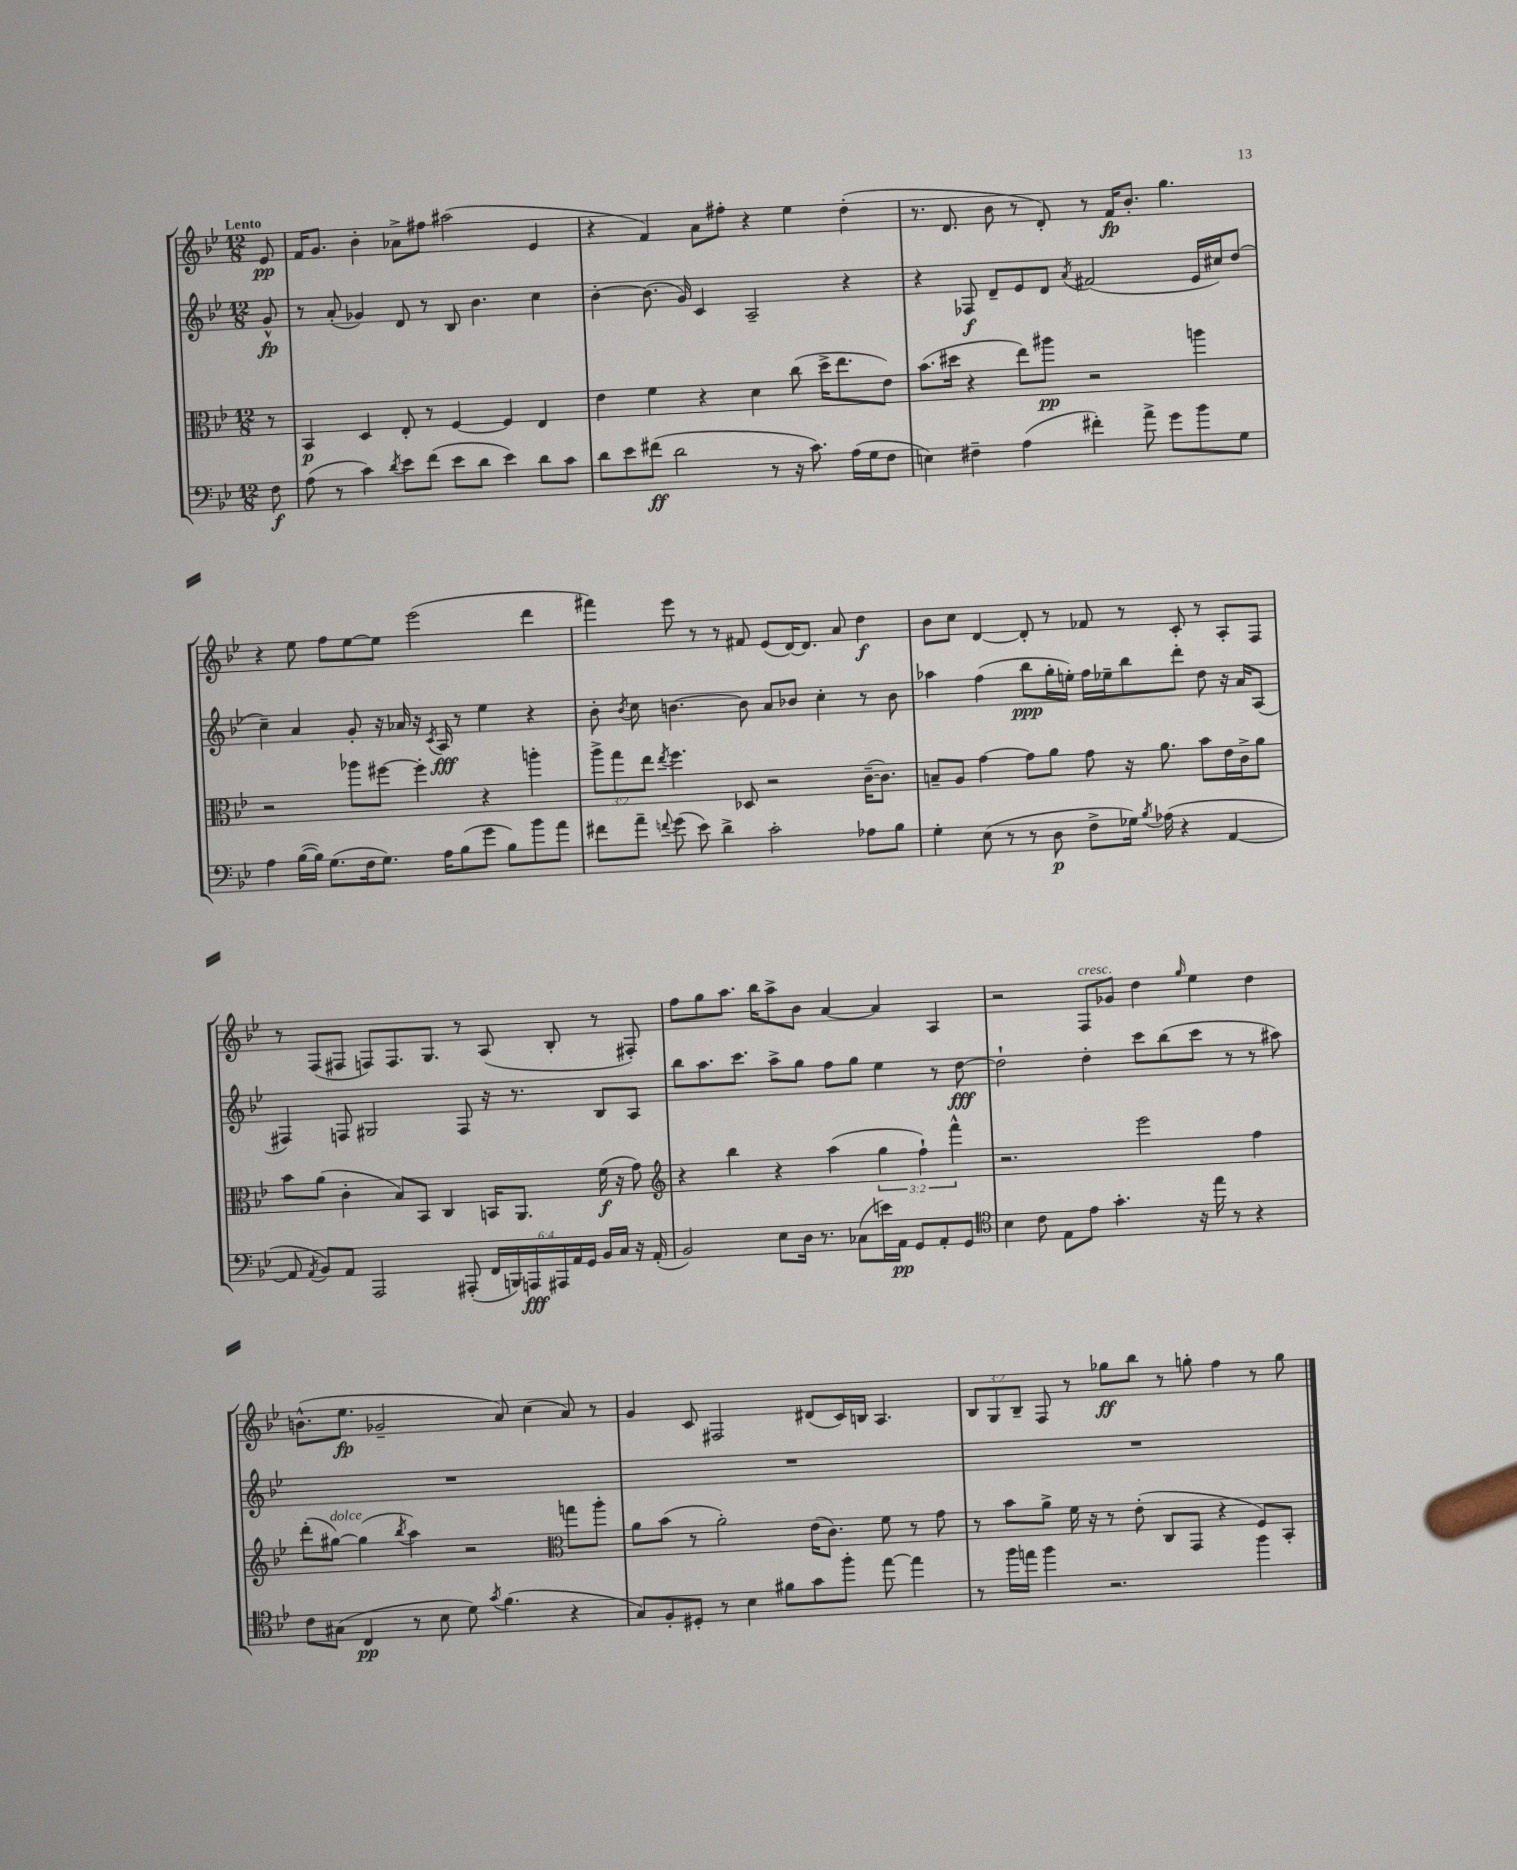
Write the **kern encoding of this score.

**kern	**kern	**kern	**kern
*staff4	*staff3	*staff2	*staff1
*clefF4	*clefC3	*clefG2	*clefG2
*k[b-e-]	*k[b-e-]	*k[b-e-]	*k[b-e-]
*M12/8	*M12/8	*M12/8	*M12/8
8F	8r	8g^^	8e-
=	=	=	=
(8A	4BB-	8r	16f
.	.	.	8.g
8r	.	(8a'	.
4c)	4D	4g-)	4b-'
8qd	.	.	.
8e-	8E-'	8d	8a-^
(8f	8r	8r	8ff#
8e-	[4F	8B-	(2aa#
8d	.	4.b-	.
4e-)	4F]	.	.
8d	4E-	4cc	4e-
8c	.	.	.
=	=	=	=
8d	4e-	[4b-'	4r
8e-	.	.	.
(8f#	4f	(8.b-]	4f)
2d	.	.	.
.	.	16g)	.
.	4r	4c	8a
.	.	.	8ff#'
.	4d	2A~	4r
8r	.	.	.
16r	(8cc	.	4ee-
8.c)	.	.	.
.	16dd^	.	.
.	8.ee-	.	.
(16A	.	4r	(4dd'
16G	.	.	.
8F	8e-)	.	.
=	=	=	=
4E)	(8.b-	4r	8.r
.	16dd#	.	8.d
4F#~	4r	8F-	.
.	.	8d~	8b-
(4A	8ee-)	8e-	8r
.	8aa#	8d	8d')
.	.	8qa	.
4f#')	2r	(2f#	8r
.	.	.	16f
.	.	.	8.b-'
8a^	.	.	.
8g	.	.	4.gg
8b-	4aa	16e-	.
.	.	16cc#)	.
8G	.	(8dd	.
=	=	=	=
4A	2r	4cc~)	4r
([16B-	.	4a	8ee-
16B-])	.	.	.
(8.G	.	.	8ff
.	8aa-	8g'	[8ee-
16F	.	.	.
8.G)	[8ff#	16r	8ee-]
.	.	16a-	.
.	4ff#']	16r	(2eee-
.	.	8qc	.
16A	.	16A	.
(8B-	.	8r	.
8g	4r	4ee-	.
8B-)	.	.	.
8b-	4aa'	4r	4ddd
8a	.	.	.
=	=	=	=
8f#	12aa^	8b-'	4fff#)
.	12gg	.	.
.	.	8qb-	.
8a~	.	8cc	.
.	12ee-	.	.
8qqf	8qee-	.	.
(8g	4.ff	[4.b	8eee-
8e-)	.	.	8r
4d^	.	.	8r
.	8D-	8b]	8f#
2c'	2r	8a	(8e-
.	.	8b-	[16d)
.	.	.	8.d]
.	.	4cc'	.
.	.	.	8a
8A-	([16c~	8r	4dd
.	8.c])	.	.
8B-	.	8b-	.
=	=	=	=
4G'	8B~	4aa-	8b-
.	8A	.	8cc
(8E-	[4g	(4ff	[4d
8r	.	.	.
8r	8g]	8bb-	8d']
8D	8a	16gg'	8r
.	.	16ee')	.
8F^	8g	16ff	8f-
.	.	16ee-~	.
16G-)	16r	8bb-	8r
8qB-	.	.	.
(16A-	8.a	.	.
4r	.	8ddd'	8c'
.	8b-	8dd	8r
[4AA	16e-	16r	8A'
.	16c^	16a	.
.	8a	(8A	8F
=	=	=	=
8AA]	8b-	4F#)	8r
8qAA	.	.	.
8BB-)	(8a	.	(8F
8AA	4c'	8F	8F#
2AAA	.	2G#	8F)
.	8B-)	.	8.F
.	8BB-	.	.
.	.	.	8.G
.	4C	.	.
(8AAA#'	.	8F	8r
24FF	16BB	16r	(8A
24BBB)	.	.	.
.	8.AA	8.r	.
24AAA	.	.	.
24AAA#	.	.	8B-'
24AA	.	.	.
24GG	.	.	.
16BB-	(16f	8B-	8r
16C	16r	.	.
16r	8g)	8A	8F#')
(16AA'	.	.	.
=	=	=	=
*	*clefG2	*	*
2BB-)	4r	8bb-	8ff
.	.	8.aa	8gg
.	4bb-	.	8.aa
.	.	8.ccc	.
.	.	.	16bb-
8E-	4r	8aa^	8aa^
16D	.	8gg	8b-
8.r	.	.	.
.	(4aa	8ff	[4a
(8C-	.	8gg	.
16e)	6gg	4ee-	4a]
16AA	.	.	.
8GG	.	.	.
.	6ff`)	.	.
8AA'	.	8r	4A
.	6fff^^	.	.
8GG	.	[8dd	.
=	=	=	=
*clefC4	*	*	*
4B-	2.r	2dd`]	2r
8c	.	.	.
8E-	.	.	.
8e-	.	4dd'	8F
4.g'	.	.	8g-
.	2eee-	8ccc	4dd
.	.	(8bb-	.
.	.	.	16qqgg
16r	.	8ccc	4ee-
16ee-	.	.	.
8r	.	8r	.
4r	4ff	8r	4dd
.	.	8aa#)	.
=	=	=	=
8c	(8ddd'	1.r	(8.b^^
(8G#	[8gg#)	.	.
.	.	.	8.ee-
4C	(4gg#]	.	.
.	.	.	2g-~
.	8qbb-	.	.
8r	4aa)	.	.
8B-	.	.	.
8d)	2r	.	.
8qg	.	.	.
(4.f	.	.	8a)
.	.	.	(4cc
*	*clefC3	*	*
4r	8gg	.	8a)
.	8aa'	.	8r
=	=	=	=
8G)	8a	1.r	4g
8F'	(8b-	.	.
8D#'	8r	.	8c
8r	2a')	.	2F#
4B-	.	.	.
8f#	.	.	.
8g	(16e-	.	(8d#
.	8.c)	.	.
8ff'	.	.	16c)
.	.	.	16B
[8ee-	8f	.	4.A
4ee-]	8r	.	.
.	8g	.	.
=	=	=	=
8r	8r	1.r	12B-
.	.	.	12G
16ff	8b-	.	.
.	.	.	12B-~
16ee	.	.	.
4ff	8a^	.	8F
.	16f	.	8r
.	16r	.	.
2.r	8r	.	8gg-
.	(8e-'	.	8bb-
.	8C	.	8r
.	8GG	.	8gg'
.	4r	.	4ff
4ff	8F)	.	8r
.	8BB-'	.	8gg
==	==	==	==
*-	*-	*-	*-
